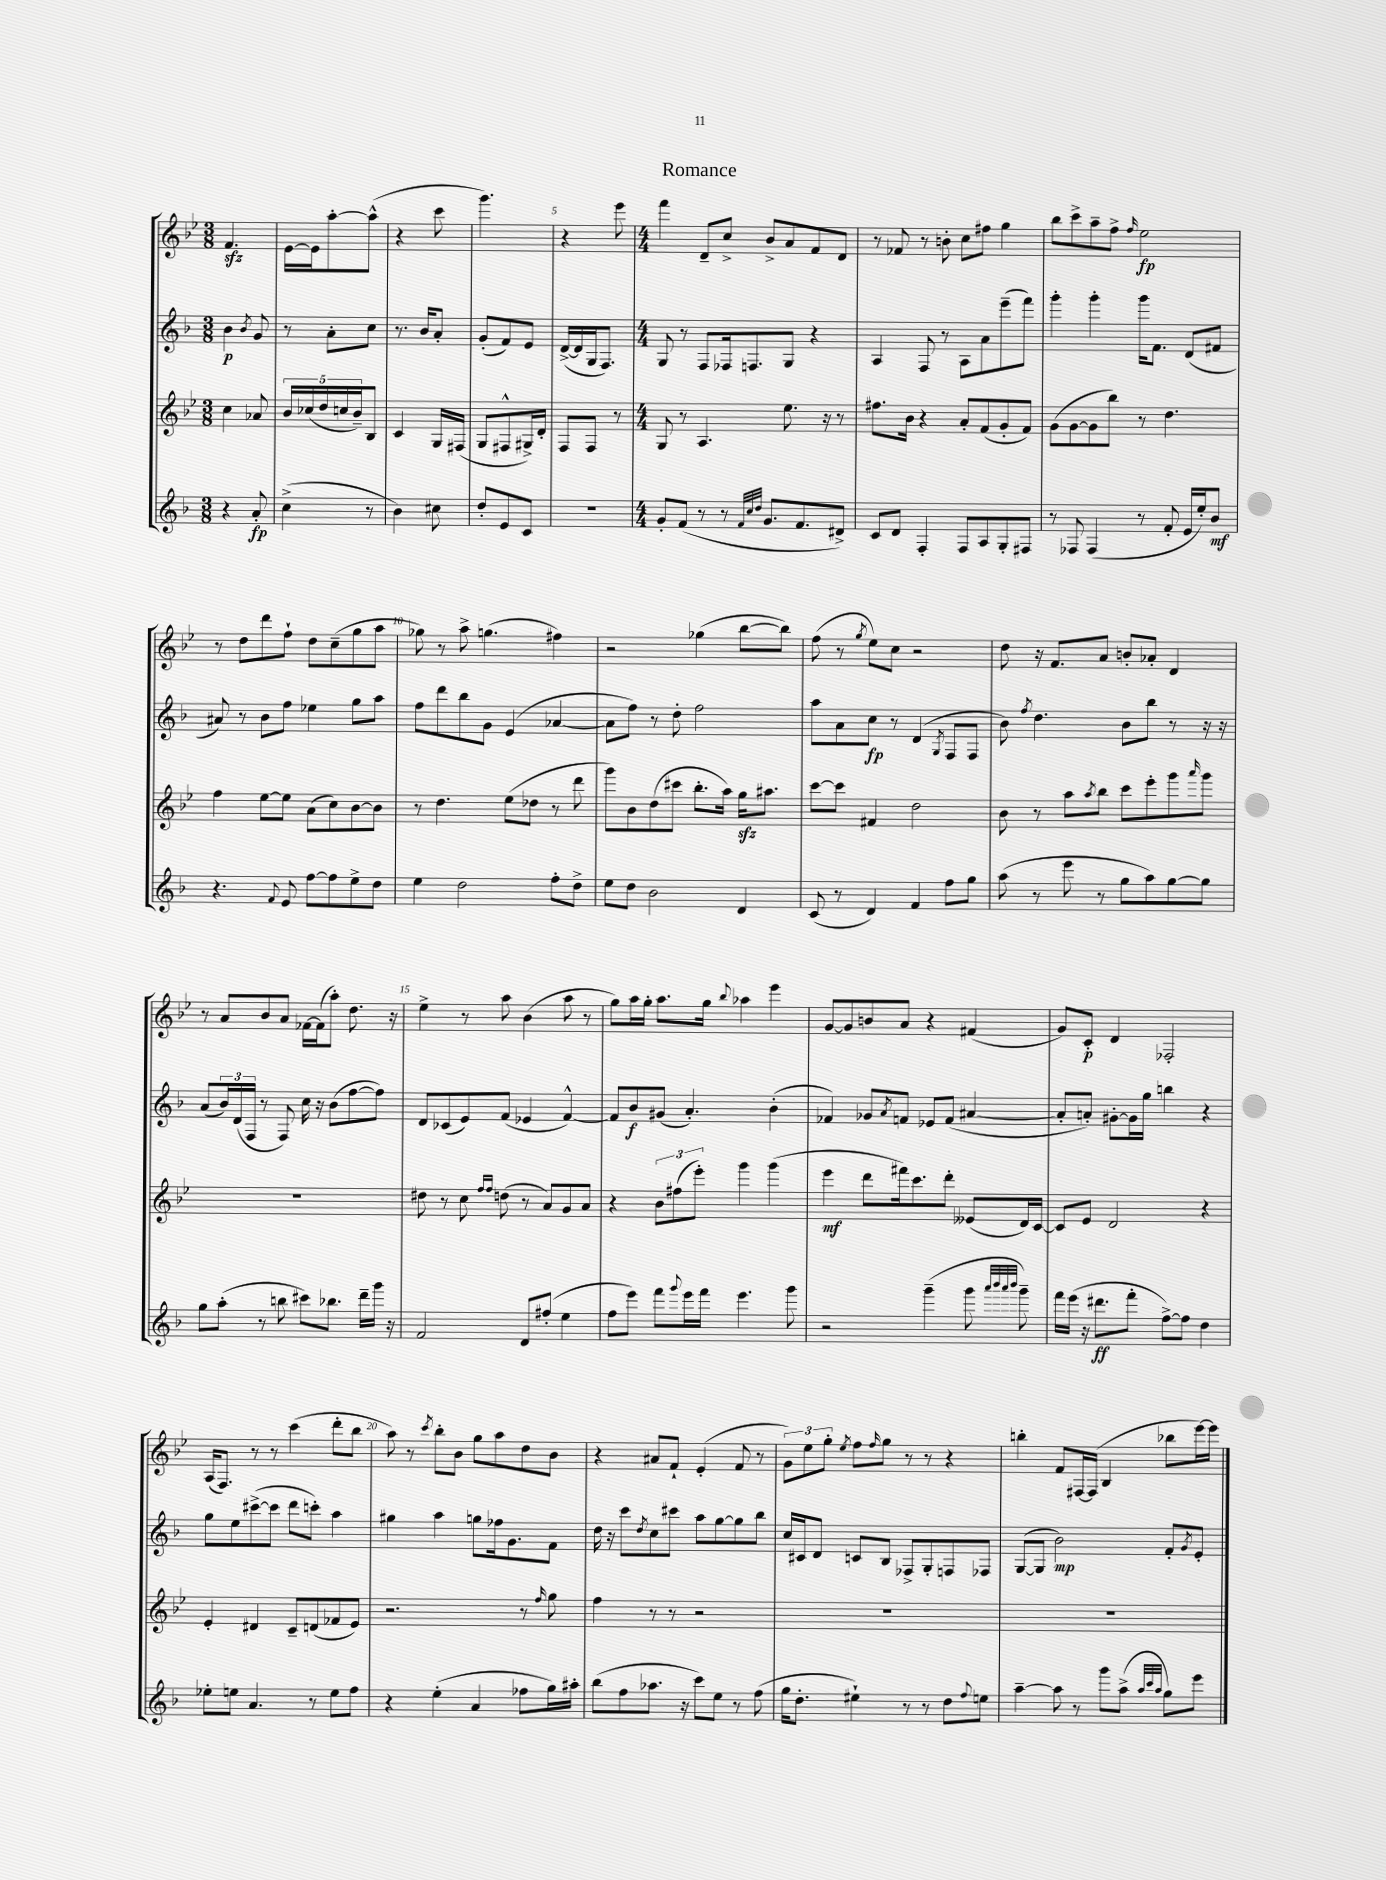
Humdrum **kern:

**kern	**kern	**kern	**kern
*staff4	*staff3	*staff2	*staff1
*clefG2	*clefG2	*clefG2	*clefG2
*k[b-]	*k[b-e-]	*k[b-]	*k[b-e-]
*M3/8	*M3/8	*M3/8	*M3/8
4r	4cc	4b-	4.f
.	.	8qb-	.
8a'	8a-	8g	.
=	=	=	=
(4cc^	20b-	8r	[16e-
.	(20cc-	.	.
.	.	.	16e-]
.	20dd	.	.
.	.	8a'	[8aa'
.	20cc	.	.
.	20b-~)	.	.
8r	8B-	8cc	(8aa^^]
=	=	=	=
4b-)	4c	8.r	4r
.	.	16b-	.
8cc#	16G	8a'	8ccc
.	(16F#	.	.
=	=	=	=
8dd'	8G	(8g'	4.ggg)
8e	8F#^^	8f)	.
8c	16G#^)	8e	.
.	16d'	.	.
=	=	=	=
4.r	8F	([16d^	4r
.	.	16d]	.
.	8F	16G	.
.	.	8.F)	.
.	8r	.	8eee-
=	=	=	=
*M4/4	*M4/4	*M4/4	*M4/4
8g'	8G	8G	4fff
(8f	8r	8r	.
8r	4.A	8F	8d~
8r	.	16F-	8cc^
.	.	8.F	.
32qqf	.	.	.
32qqcc	.	.	.
32qqdd	.	.	.
8.g	.	.	8b-^
.	8.ee-	8G	8a
8.f	.	.	.
.	.	4r	8f
.	16r	.	.
8d#^)	8r	.	8d
=	=	=	=
8c	8.ff#	4A	8r
8d	.	.	8f-
.	16b-	.	.
4F'	4r	8F	8r
.	.	8r	8b'
8F	8a'	8A	8cc
8A	(8f	8a	8ff#
8G'	8g'	(8eee~	4gg
8F#	8f)	8fff)	.
=	=	=	=
8r	(8g	4ggg'	8bb-
8F-	[8g	.	8ccc^
(4F-	8g]	4ggg'	8aa~
.	8bb-)	.	8ff^
.	.	.	16qqff
8r	8r	16ggg	2ee-
.	.	8.f	.
8f'	4.dd	.	.
16e	.	(8d	.
16ee')	.	.	.
8b-	.	8f#	.
=	=	=	=
4.r	4ff	8a#)	8r
.	.	8r	8dd
.	[8ee-	8b-	8ddd
8qqf	.	.	.
8e	8ee-]	8ff	8ff`
[8ff	(8a	4ee-	8dd
8ff]	8cc)	.	(8cc~
8ee^	[8b-	8gg	8gg
8dd	8b-]	8aa	8aa
=	=	=	=
4ee	8r	8ff	8gg-)
.	4.dd	8ddd	8r
2dd	.	8bb-	8aa^
.	.	8g	(4.gg
.	(8ee-	(4e	.
.	8dd-	.	.
8ff'	8r	[4a-	4ff#)
8dd^	8ddd	.	.
=	=	=	=
8ee	8ggg)	8a-]	2r
8dd	8b-	8ff)	.
2b-	(8dd	8r	.
.	8ccc#	8dd'	.
.	8.bb-'	2ff	(4gg-
.	16aa)	.	.
4d	16gg	.	[8bb-
.	8.aa#	.	.
.	.	.	8bb-])
=	=	=	=
(8c	[8ccc	8aa	(8ff
8r	8ccc]	8a	8r
.	.	.	8qgg
4d)	4f#	8cc	8ee-)
.	.	8r	8cc
4f	2dd	(4d	2r
.	.	8qG	.
8ff	.	8F	.
8gg	.	8F	.
=	=	=	=
(8aa	8b-	8b-)	8dd
.	.	8qff	.
8r	8r	4.dd	16r
.	.	.	8.f
8eee	8aa	.	.
.	8qaa	.	.
8r	8bb-	.	8a
8gg	8ccc	8b-	8b'
8aa)	8eee-'	8bb-	8a-'
[8gg	8ggg	8r	4d
.	16qqaaa	.	.
8gg]	8ggg	16r	.
.	.	16r	.
=	=	=	=
8gg	1r	(8a	8r
(8aa'	.	24b-)	8a
.	.	(24d	.
.	.	24F	.
8r	.	8r	8b-
8bb	.	8F)	8a
8ccc#)	.	16cc	[16f-
.	.	16r	(16f-]
8.bb-	.	(8b-	8aa')
.	.	[8ff	8.dd
16ddd~	.	.	.
16ggg	.	8ff])	.
16r	.	.	16r
=	=	=	=
2f	8dd#	8d	4ee-^
.	8r	(8c-	.
.	8cc	8e)	8r
.	16qqff	.	.
.	16qqff	.	.
.	(8dd	(8f	8aa
8d	8r	4e-	(4b-
(8ff#'	8a)	.	.
4ee	8g	[4f^^)	8aa
.	8a	.	8r
=	=	=	=
8ff	4r	8f]	8gg)
8eee)	.	8b-	16aa
.	.	.	16gg'
8fff	12b-	(8g#	8.aa
.	(12ff#	.	.
8qqggg	.	.	.
16eee	.	4.a')	.
.	12eee-')	.	.
16fff	.	.	16gg
.	.	.	8qqbb-
4.eee	4ggg	.	4aa-
.	(4ggg	(4b-'	4eee-
8ggg	.	.	.
=	=	=	=
2r	4eee-	4f-)	[8g
.	.	.	8g]
.	8ddd	8g-	8b
.	.	8qa	.
.	16fff#)	8f	8a
.	8.ccc	.	.
(4ggg~	.	8e-	4r
.	8ddd'	(8f	.
8ggg	(8e--	[4a#	(4f#
32qqaaa	.	.	.
32qqbbb-	.	.	.
32qqaaa	.	.	.
32qqbbb-	.	.	.
8ggg~)	16d)	.	.
.	[16c	.	.
=	=	=	=
16fff	8c]	8a#']	8g)
(16eee	.	.	.
16r	8e-	8a')	8c'
8.ddd#	.	.	.
.	2d	[8g#'	4d
8fff'	.	16g#]	.
.	.	16gg	.
[8ff^)	.	4bb	2F-'
8ff]	.	.	.
4dd	4r	4r	.
=	=	=	=
8ee-'	4e-'	8gg	(16A
.	.	.	8.F)
8ee	.	8ee	.
4.a	4d#	([8ccc#^	8r
.	.	8ccc#]	8r
.	8c~	8ddd	(4ccc
8r	(8d	8ccc')	.
8ee	8f-	4aa	8ddd'
8ff	8e-)	.	8bb-
=	=	=	=
4r	2.r	4gg#	8aa)
.	.	.	8r
.	.	.	8qccc
(4ee'	.	4aa	8bb-'
.	.	.	8b-
4a	.	8gg	8gg
.	.	16ff-	8aa
.	.	8.g	.
8ff-	8r	.	8dd
.	16qqff	.	.
16gg)	8gg	8f	8b-
16aa#'	.	.	.
=	=	=	=
(8bb-	4ff	16dd	4r
.	.	16r	.
8ff	.	8ccc	.
.	.	8qdd	.
8.aa-	8r	8cc	8a#
.	8r	8ccc#	8f`
16r	.	.	.
8ccc)	2r	8aa	(4e-'
8ee	.	[8gg	.
8r	.	8gg]	8f
(8ff	.	8bb-	8r
=	=	=	=
16gg	1r	16cc	12g)
8.dd'	.	16c#	.
.	.	.	12ee-
.	.	8d	.
.	.	.	12gg'
.	.	.	8qee-
4ee#`)	.	8c	8ff
.	.	.	16qqff
.	.	8B-	8gg
8r	.	8F-^	8r
8r	.	8G'	8r
8dd	.	8F	4r
8qqff	.	.	.
8ee	.	8F-	.
=	=	=	=
[4aa~	1r	([8G	4bb'
.	.	8G]	.
8aa]	.	2b-)	8f
8r	.	.	[16F#
.	.	.	(16F#]
8ggg	.	.	4B-
(8aa^	.	.	.
32qqaa	.	.	.
32qqccc	.	.	.
32qqaa	.	.	.
8gg)	.	8f'	8bb-
.	.	8qg	.
8eee	.	8e'	[16eee-)
.	.	.	16eee-]
==	==	==	==
*-	*-	*-	*-
